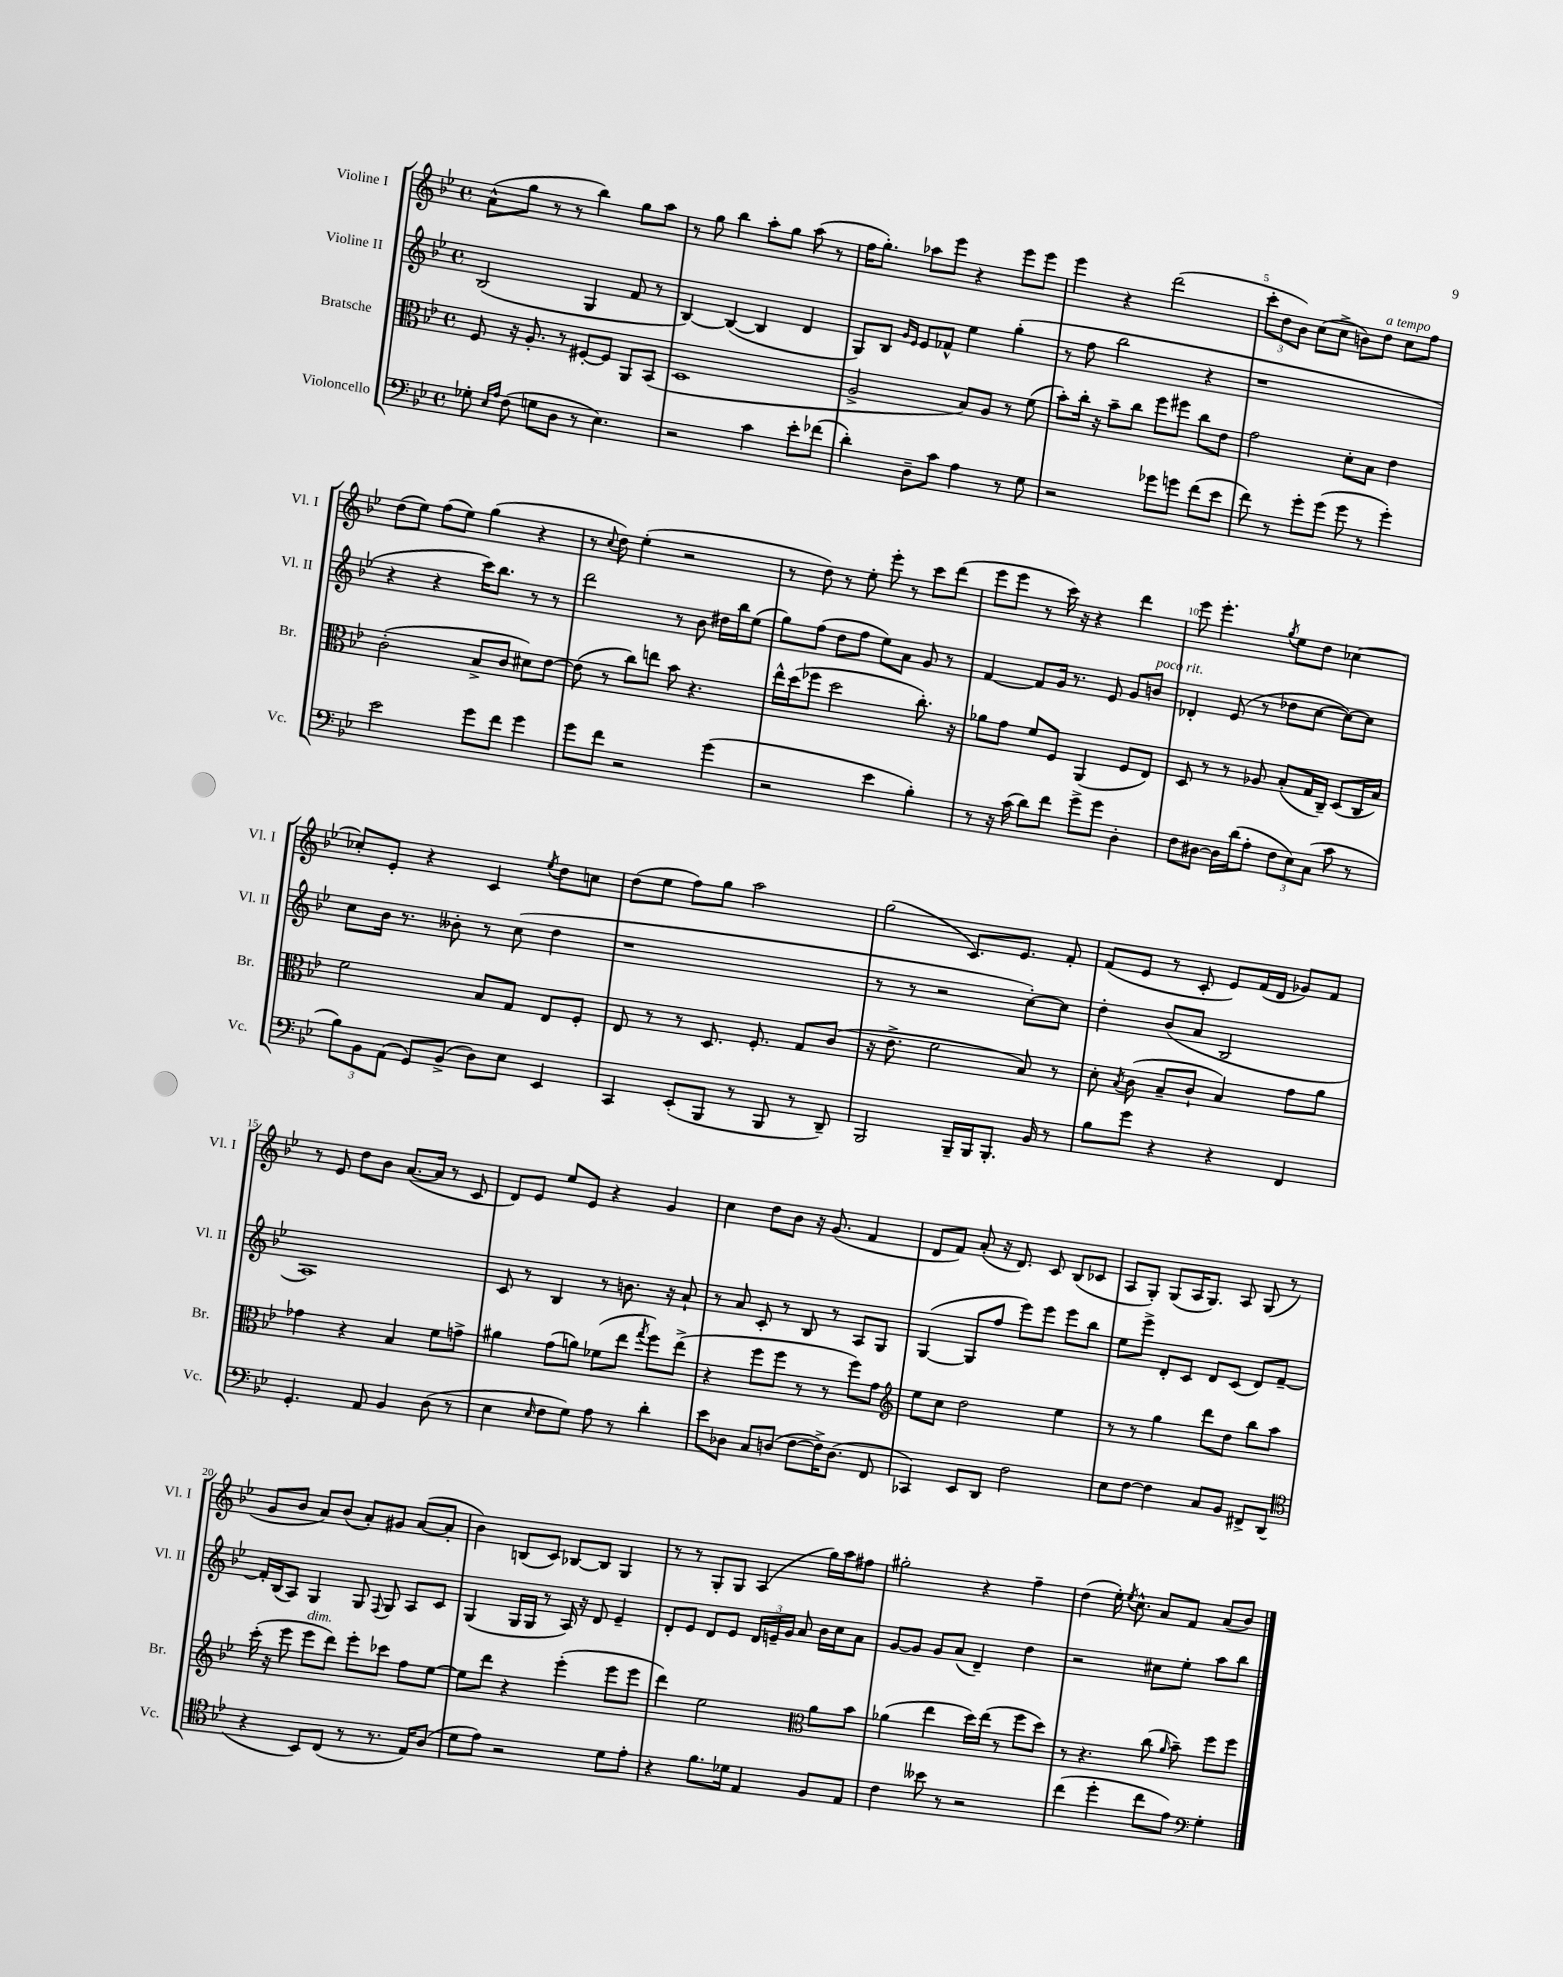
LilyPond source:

<<
\new StaffGroup <<
\new Staff = "s0" \with { instrumentName = "Violine I" shortInstrumentName = "Vl. I" } {
    \clef treble \key bes \major \defaultTimeSignature \time 4/4
    \autoBeamOff a'8[-^( g''8] r8 r8 bes''4) g''8[ a''8] |
    r8 g''8 bes''4 a''8[-. g''8] a''8( r8 |
    f''16[ g''8.]-.) aes''8[ ees'''8] r4 ees'''8[ ees'''8] |
    ees'''4 r4 d'''2( |
    \tuplet 3/2 { c'''8[-. d''8 bes'8]) } c''8[( c''8]-> b'8[) d''8]^\markup { \italic "a tempo" } c''8[ f''8] |
    d''8[( ees''8]) f''8[( ees''8]) g''4( r4 |
    r8 \appoggiatura { c''8 } d''8) ees''4-.( r2 |
    r8 d''8) r8 ees''8-. ees'''8-. r8 c'''8[ d'''8]( |
    ees'''8[ ees'''8] r8 c'''16) r16 r4 d'''4 |
    ees'''8 ees'''4.-. \acciaccatura { g''8 } ees''8[ d''8] ces''4~ |
    ces''8[-. ees'8]-. r4 c'4 \acciaccatura { ees''8 } d''8[ c''8] |
    d''8[( ees''8] f''8[) g''8] a''2 |
    g''2( c'8.[) ees'8.] f'8-. |
    f'8[( ees'8] r8 c'8-. ees'8[) f'16( d'16] ges'8[) f'8] |
    r8 ees'8 d''8[ bes'8] a'8.[~( a'16] r8 c'8 |
    d'8[) ees'8] ees''8[ ees'8] r4 g'4 |
    c''4 d''8[ bes'8] r16 g'8.( f'4 |
    d'8[ f'8]) a'8-.( r16 d'8.) c'8 bes8[( ces'8] |
    a8[ g8]-.) g8[( a16 g8.]) a8 g8( r8 |
    g'8[ bes'8] a'8[) bes'8]( a'8[-.) gis'8] a'8[~( a'8]-. |
    bes'4) b8[( c'8]) bes8[~ bes8] g4 |
    r8 r8 g8[-. g8] a4( g''16[) a''16 fis''8] |
    gis''2-. r4 f''4-- |
    d''4( ees''16-.) \acciaccatura { ees''8 } c''8.-^ a'8[ f'8] a'8[( bes'8]) \bar "|." |
}
\new Staff = "s1" \with { instrumentName = "Violine II" shortInstrumentName = "Vl. II" } {
    \clef treble \key bes \major \defaultTimeSignature \time 4/4
    \autoBeamOff bes2( g4 f'8 r8 |
    bes4~) bes4~( bes4 d'4 |
    g8[) bes8] \grace { g'16[ ees'16] } ees'8[ fes'8]-^ ees''4 g''4-.( |
    r8 f''8 bes''2 r4 |
    r1 |
    r4 r4 c'''16[) bes''8.] r8 r8 |
    d'''2 r8 bes'8 dis''16[ bes''16 ees''8]( |
    g''8[) f''8]( d''8[ f''8] ees''8[) a'8] g'8 r8 |
    f'4~ f'8[ g'16] r8. ees'8 g'8[ b'8]^\markup { \italic "poco rit." } |
    des'4-. ees'8( r8 des''8[ c''8]~ c''8[~) c''8] |
    c''8[ bes'16] r8. beses'8-. r8 c''8( d''4 |
    r1 |
    r8 r8 r2 c''8[~-.) c''8] |
    d''4-. bes'8[( a'8] bes2 |
    a1) |
    c'8 r8 bes4 r8 b'8. r16 a'8-! |
    r8 a'8 c'8-. r8 bes8 r8 a8[ g8] |
    g4~( g8[ f''8] ees'''8[) ees'''8] ees'''8[ bes''8] |
    ees''8[ ees'''8]-> d'8[-. c'8] d'8[ c'8]( d'8[) f'8]~-- |
    f'16[-. bes16( a8]) g4 g8 \appoggiatura { f8 } g8 a8[ c'8] |
    g4( g16[ g16] r8 a16) r16 d'8 ees'4-- |
    d'8[-. ees'8] d'8[ ees'8] \tuplet 3/2 { d'16[ e'16-- g'16] } a'8 bes'16[ c''16 a'8] |
    g'8[~ g'8] g'8[ a'8]( d'4--) d''4 |
    r2 cis''8[ ees''8]-. a''8[ bes''8] \bar "|." |
}
\new Staff = "s2" \with { instrumentName = "Bratsche" shortInstrumentName = "Br." } {
    \clef alto \key bes \major \defaultTimeSignature \time 4/4
    \autoBeamOff f8 r16 a8.-. r8 fis8[~-. fis8] a,8[ bes,8]( |
    d1 |
    a2-> bes8[) a8] r8 f'8( |
    bes'8[-.) c''16]-. r16 bes'8[-- c''8] f''8[ fis''8] c''8[ ees'8] |
    g'2 d'8[-. bes8] ees'4 |
    c'2-.( bes8[-> c'8] dis'8[) ees'8]~ |
    ees'8( r8 c''8[) e''8] bes'8 r4. |
    ees''16[-^ d''16( fes''8] d''2 c''8.-.) r16 |
    aes'8[ g'8] f'8[ f8] a,4( f8[ ees8]) |
    d8 r8 r8 aes8 bes8[-.( g16 c16]--) d8[( c16 bes16]) |
    f'2 bes8[ g8] ees8[ f8]-. |
    ees8 r8 r8 d8. f8.-. g8[ c'8]( |
    r16 ees'8.-> f'2 bes8) r8 |
    d'8-. \acciaccatura { bes8 } c'8( bes8[-- c'8]-! bes4) g'8[ a'8] |
    ges'4 r4 bes4 f'8[ g'8]-> |
    ais'4 g'8[( a'8]) fes'8[( ees''8] \acciaccatura { g''8 } f''8[) ees''8]->( |
    r4 f''8[ f''8] r8 r8 f''8[) g'8] |
    \clef treble ees''8[ c''8] d''2 ees''4 |
    r8 r8 g''4 d'''8[ d''8] bes''8[ a''8] |
    c'''16-.( r16 ees'''8 ees'''8[^\markup { \italic "dim." } d'''8]) ees'''8[-. ces'''8] f''8[ ees''8]~ |
    ees''8[ d'''8] r4 ees'''4-.( ees'''8[ ees'''8] |
    d'''4) ees''2 \clef alto a'8[ bes'8] |
    aes'4( ees''4 d''16[) ees''16]( r8 f''8[ d''8]) |
    r8 r4. c''8( \grace { a'16 } bes'8--) f''8[ f''8] \bar "|." |
}
\new Staff = "s3" \with { instrumentName = "Violoncello" shortInstrumentName = "Vc." } {
    \clef bass \key bes \major \defaultTimeSignature \time 4/4
    \autoBeamOff ges8-. \grace { ees16[ a16] } f8( g8[ d8] r8 ees4.) |
    r2 c'4 ees'8[-. fes'8]( |
    d'4-.) d8[-- c'8] a4 r8 g8 |
    r2 ges'8[ g'8] f'8[( ees'8] |
    f'8) r8 g'8[-. g'8]( g'8 r8 g'4-.) |
    ees'2 g'8[ f'8] g'4 |
    g'8[ f'8] r2 g'4( |
    r2 ees'4 bes4-.) |
    r8 r16 c'16( d'8[) f'8] g'8[-> g'8] d4-. |
    f8[ dis8]~ dis16[ d'16( a8]-. \tuplet 3/2 { f8[ ees8) c8]( } c'8 r8 |
    \tuplet 3/2 { bes8[) bes,8 a,8]( } g,8[) bes,8]->( d8[) ees8] ees,4 |
    c,4 ees,8[-.( bes,,8] r8 bes,,8 r8 d,8--) |
    bes,,2 bes,,16[-- bes,,16 bes,,8.]-. bes,16 r8 |
    bes8[ g'8] r4 r4 f,4 |
    g,4.-. a,8 bes,4 d8( r8 |
    ees4 \grace { ees16 } f8[ g8]) a8 r8 d'4-. |
    ees'8[ des8] c8[ d8]( f8[~ f16->) d8.]( f,8 |
    ces,4) ees,8[ d,8] f2 |
    ees8[ f8]~ f4 c8[ bes,8] fis,8[-> d,8]( |
    \clef tenor r4 bes,8[) c8]( r8 r8. ees16[) a8]( |
    d'8[ ees'8]) r2 d'8[ ees'8]-. |
    r4 f'8.[ des'16] ees4 f8[ ees8] |
    c'4 beses'8 r8 r2 |
    c''4( d''4-. c''8[ ees'8]) \clef bass g4-. \bar "|." |
}
>>
>>
\layout { \context { \Score \override BarNumber.break-visibility = ##(#f #t #t) barNumberVisibility = #(every-nth-bar-number-visible 5) } }
